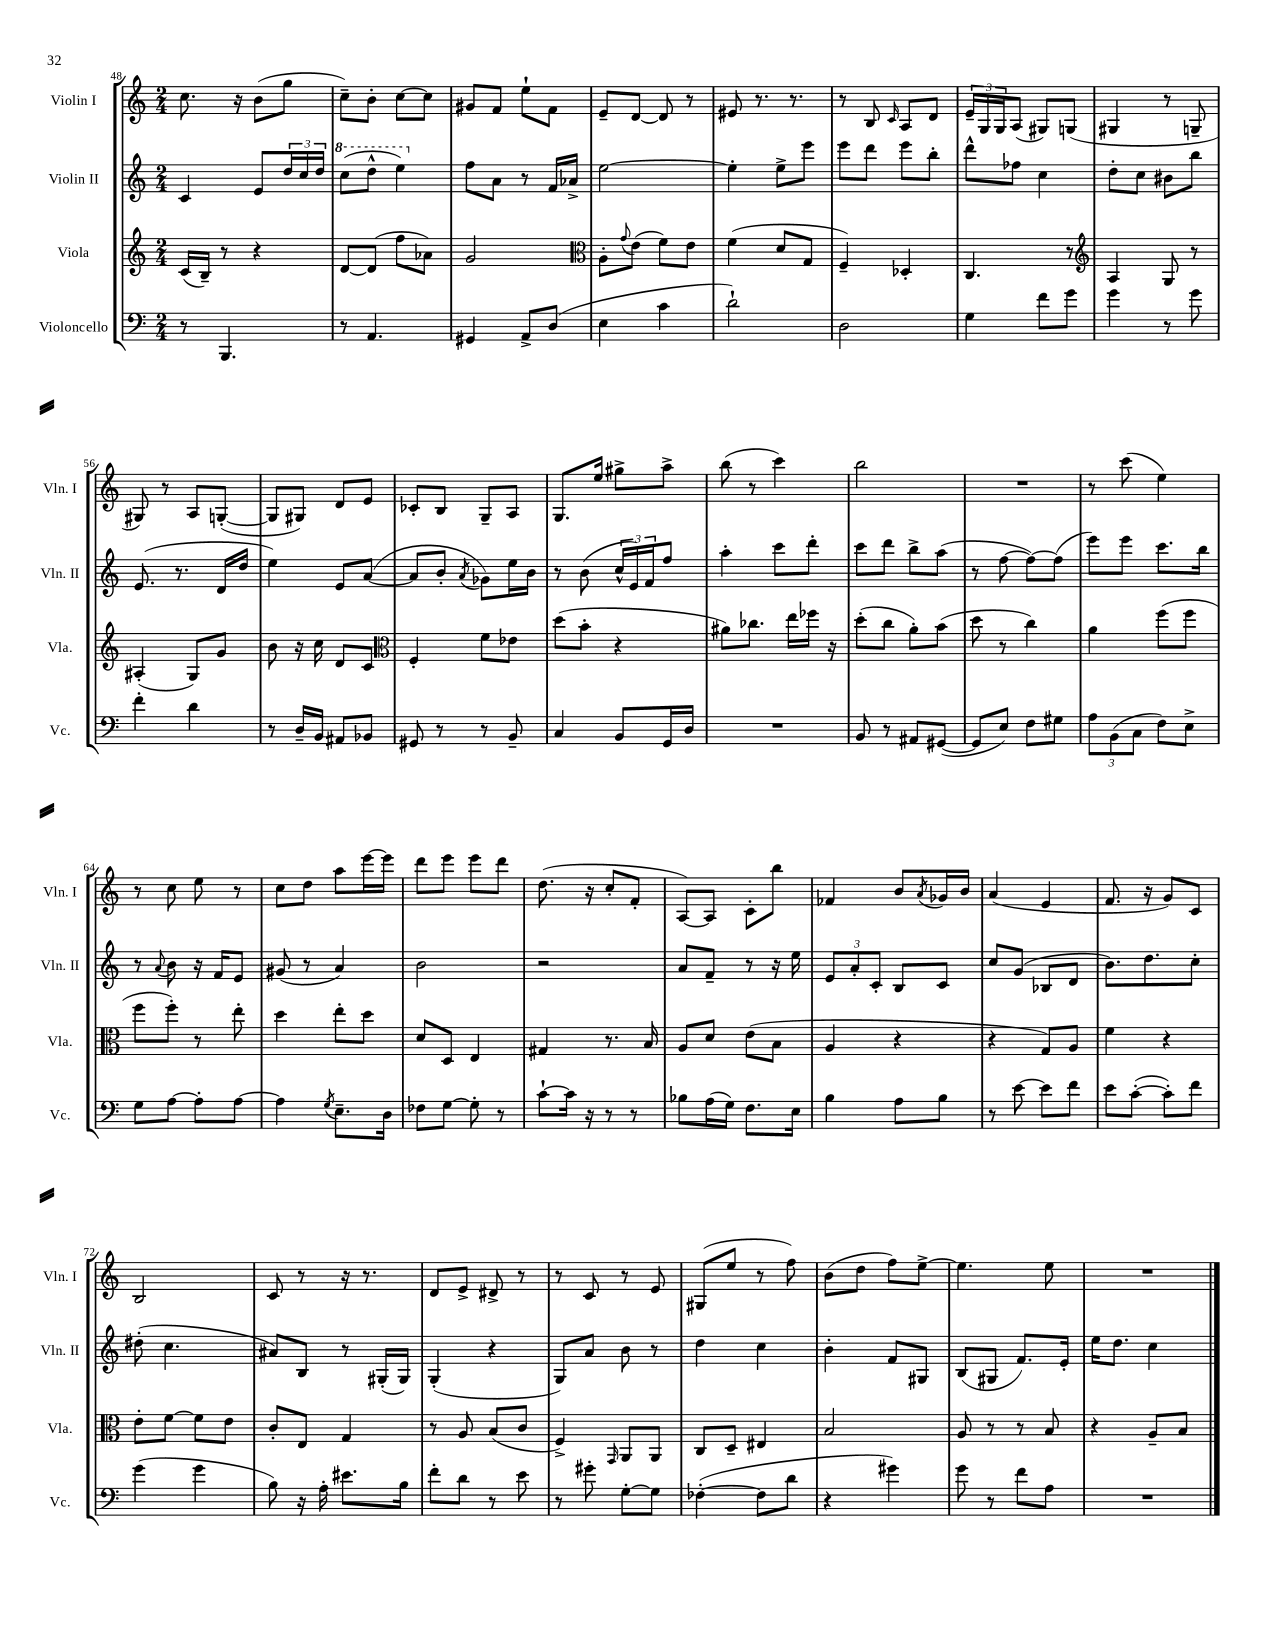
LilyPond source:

<<
\new StaffGroup <<
\new Staff = "s0" \with { instrumentName = "Violin I" shortInstrumentName = "Vln. I" } {
    \clef treble \key c \major \numericTimeSignature \time 2/4
    c''8. r16 b'8( g''8 |
    c''8--) b'8-. c''8~ c''8 |
    gis'8 f'8 e''8-! f'8 |
    e'8-- d'8~ d'8 r8 |
    eis'8 r8. r8. |
    r8 b8 \grace { c'16 } a8 d'8 |
    \tuplet 3/2 { e'16-- g16 g16 } a8( gis8) g8( |
    gis4 r8 g8-- |
    gis8) r8 a8 g8~-.( |
    g8 gis8) d'8 e'8 |
    ces'8-. b8 g8-- a8 |
    g8. e''16 gis''8-> a''8-> |
    b''8( r8 c'''4) |
    b''2 |
    R2 |
    r8 c'''8( e''4) |
    r8 c''8 e''8 r8 |
    c''8 d''8 a''8 e'''16~ e'''16 |
    d'''8 e'''8 e'''8 d'''8 |
    d''8.( r16 c''8-. f'8-. |
    a8~) a8 c'8-. b''8 |
    fes'4 b'8 \acciaccatura { a'8 } ges'16 b'16 |
    a'4( e'4 |
    f'8. r16 g'8) c'8 |
    b2 |
    c'8 r8 r16 r8. |
    d'8 e'8-> dis'8-> r8 |
    r8 c'8 r8 e'8 |
    gis8( e''8 r8 f''8) |
    b'8( d''8 f''8) e''8~-> |
    e''4. e''8 |
    R2 \bar "|." |
}
\new Staff = "s1" \with { instrumentName = "Violin II" shortInstrumentName = "Vln. II" } {
    \clef treble \key c \major \numericTimeSignature \time 2/4
    c'4 e'8 \tuplet 3/2 { d''16 c''16 d''16 } |
    \ottava #1 c'''8( d'''8-^ e'''4) \ottava #0 |
    f''8 a'8 r8 f'16 aes'16-> |
    e''2~ |
    e''4-. e''8-> e'''8 |
    e'''8 d'''8 e'''8 b''8-. |
    d'''8-^ fes''8 c''4 |
    d''8-. c''8 bis'8 b''8 |
    e'8.( r8. d'16 d''16 |
    e''4) e'8 a'8~( |
    a'8 b'8-. \acciaccatura { a'8 } ges'8) e''16 b'16 |
    r8 b'8( \tuplet 3/2 { c''16-^ e'16) f'16 } f''8 |
    a''4-. c'''8 d'''8-. |
    c'''8 d'''8 b''8-> a''8( |
    r8 f''8~ f''8~) f''8( |
    e'''8) e'''8 c'''8. b''16 |
    r8 \appoggiatura { a'8 } b'8 r16 f'16 e'8 |
    gis'8( r8 a'4) |
    b'2 |
    r2 |
    a'8 f'8-- r8 r16 e''16 |
    \tuplet 3/2 { e'8 a'8-. c'8-. } b8 c'8 |
    c''8 g'8( bes8 d'8 |
    b'8.) d''8. c''8-. |
    dis''8-.( c''4. |
    ais'8) b8 r8 gis16-.( gis16) |
    g4-.( r4 |
    g8) a'8 b'8 r8 |
    d''4 c''4 |
    b'4-. f'8 gis8 |
    b8( gis8 f'8.) e'16-. |
    e''16 d''8. c''4 \bar "|." |
}
\new Staff = "s2" \with { instrumentName = "Viola" shortInstrumentName = "Vla." } {
    \clef treble \key c \major \numericTimeSignature \time 2/4
    c'16( b16--) r8 r4 |
    d'8~ d'8( f''8 aes'8) |
    g'2 |
    \clef alto a8-. \appoggiatura { g'8 } e'8( f'8) e'8 |
    f'4( d'8 g8 |
    f4--) des4-. |
    c4. r8 |
    \clef treble a4 g8 r8 |
    ais4-.( g8) g'8 |
    b'8 r16 c''16 d'8 c'8 |
    \clef alto f4-. f'8 ees'8 |
    d''8( b'8-. r4 |
    ais'8) ces''8. e''16 fes''16 r16 |
    d''8-.( c''8 a'8-.) b'8( |
    d''8 r8 c''4) |
    a'4 f''8( f''8 |
    f''8 f''8-.) r8 e''8-. |
    d''4 e''8-. d''8 |
    d'8 d8 e4 |
    gis4 r8. b16 |
    a8 d'8 e'8( b8 |
    a4 r4 |
    r4 g8) a8 |
    f'4 r4 |
    e'8-. f'8~ f'8 e'8 |
    c'8-. e8 g4 |
    r8 a8 b8( c'8 |
    f4->) \grace { g,16 } a,8 a,8 |
    c8 d8-- eis4 |
    b2 |
    a8 r8 r8 b8 |
    r4 a8-- b8 \bar "|." |
}
\new Staff = "s3" \with { instrumentName = "Violoncello" shortInstrumentName = "Vc." } {
    \clef bass \key c \major \numericTimeSignature \time 2/4
    r8 b,,4. |
    r8 a,4. |
    gis,4 a,8-> d8( |
    e4 c'4 |
    d'2-!) |
    d2 |
    g4 f'8 g'8 |
    g'4 r8 g'8 |
    f'4-. d'4 |
    r8 d16-- b,16 ais,8 bes,8 |
    gis,8 r8 r8 b,8-- |
    c4 b,8 g,16 d16 |
    R2 |
    b,8 r8 ais,8 gis,8~( |
    gis,8 e8) f8 gis8 |
    \tuplet 3/2 { a8 b,8( c8 } f8) e8-> |
    g8 a8~ a8-. a8~ |
    a4 \acciaccatura { g8 } e8.-- d16 |
    fes8 g8~ g8-. r8 |
    c'8~-! c'16 r16 r8 r8 |
    bes8 a16( g16) f8. e16 |
    b4 a8 b8 |
    r8 e'8~ e'8 f'8 |
    e'8 c'8~-.( c'8-.) f'8 |
    g'4( g'4 |
    b8) r16 a16-. eis'8. b16 |
    f'8-. d'8 r8 e'8 |
    r8 gis'8-. g8~-. g8 |
    fes4~-.( fes8 d'8 |
    r4 gis'4) |
    g'8 r8 f'8 a8 |
    R2 \bar "|." |
}
>>
>>
\layout { \context { \Score currentBarNumber = #48 } }
